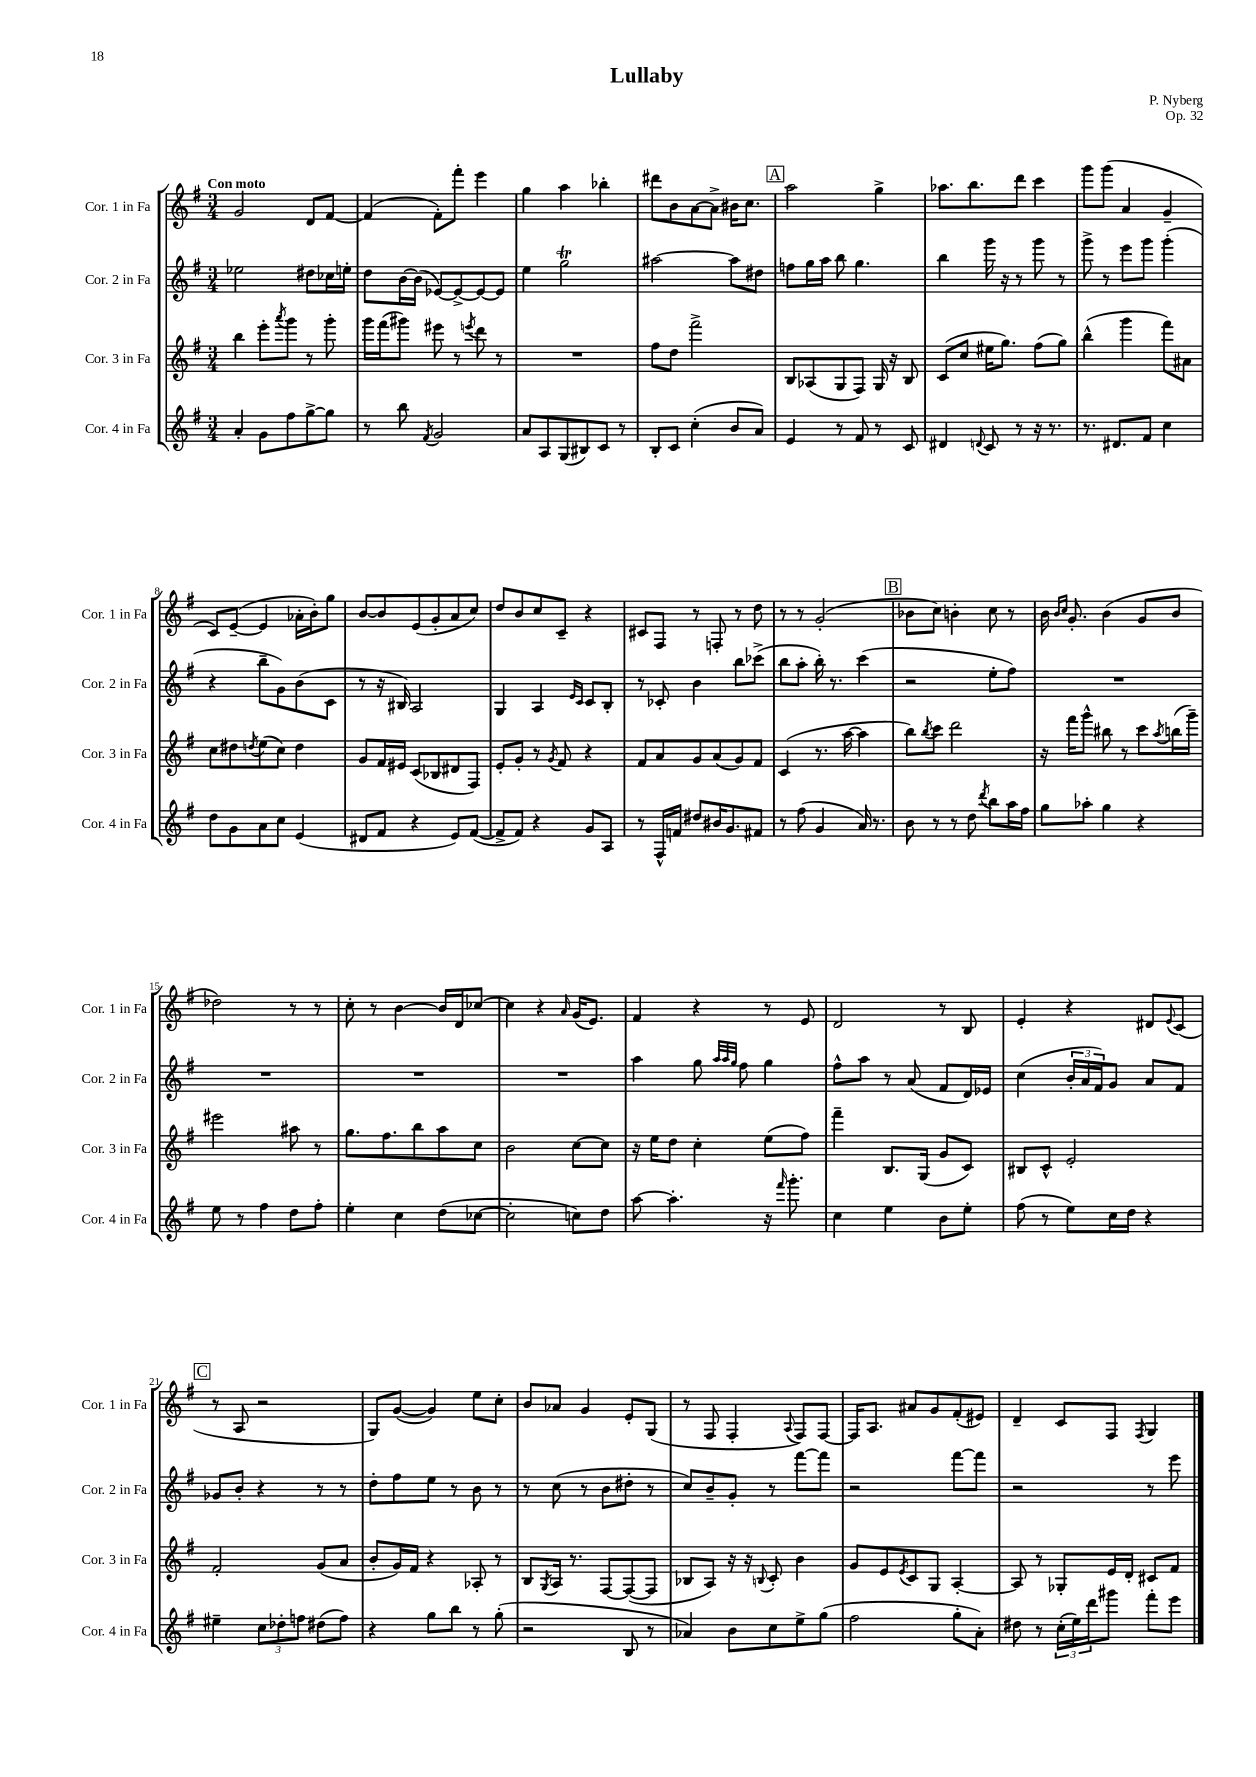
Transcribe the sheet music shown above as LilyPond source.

\header { title = "Lullaby" composer = "P. Nyberg" opus = "Op. 32" }
<<
\new StaffGroup <<
\new Staff = "s0" \with { instrumentName = "Cor. 1 in Fa" shortInstrumentName = "Cor. 1 in Fa" } {
    \clef treble \key g \major \numericTimeSignature \time 3/4 \tempo "Con moto"
    g'2 d'8 fis'8~ |
    fis'4( fis'8-.) fis'''8-. e'''4 |
    g''4 a''4 bes''4-. |
    dis'''8 b'8 a'8~ a'8-> bis'16 c''8. |
    \mark \markup { \box "A" } a''2 g''4-> |
    aes''8. b''8. d'''8 c'''4 |
    g'''8 g'''8( a'4 g'4-- |
    c'8) e'8~--( e'4 aes'16-. b'16-.) g''8 |
    b'8~ b'8 e'8( g'8-. a'8 c''8) |
    d''8 b'8 c''8 c'8-- r4 |
    cis'8 fis8 r8 f8-. r8 d''8 |
    r8 r8 g'2-.( |
    \mark \markup { \box "B" } bes'8 c''8) b'4-. c''8 r8 |
    b'16 \grace { b'16 c''16 } g'8.-. b'4( g'8 b'8 |
    des''2) r8 r8 |
    c''8-. r8 b'4~ b'16 d'16 ces''8~ |
    ces''4 r4 \grace { a'16 } g'16( e'8.) |
    fis'4 r4 r8 e'8 |
    d'2 r8 b8 |
    e'4-. r4 dis'8 \appoggiatura { e'8 } c'8( |
    \mark \markup { \box "C" } r8 a8 r2 |
    g8) g'8~( g'4) e''8 c''8-. |
    b'8 aes'8 g'4 e'8-. g8( |
    r8 fis8 fis4-. \appoggiatura { a8 } fis8) fis8~ |
    fis16 a8. ais'8 g'8 fis'8-.( eis'8) |
    d'4-- c'8 fis8 \acciaccatura { fis8 } g4 \bar "|." |
}
\new Staff = "s1" \with { instrumentName = "Cor. 2 in Fa" shortInstrumentName = "Cor. 2 in Fa" } {
    \clef treble \key g \major \numericTimeSignature \time 3/4
    ees''2 dis''8 ces''16 e''16-. |
    d''8 b'16~ b'16( ees'8~) ees'8~-> ees'8~ ees'8 |
    e''4 g''2\trill |
    ais''2~ ais''8 dis''8 |
    \mark \markup { \box "A" } f''8 g''16 a''16 b''8 g''4. |
    b''4 g'''16 r16 r8 g'''8 r8 |
    g'''8-> r8 e'''8 g'''8 g'''4-.( |
    r4 b''8-- g'8) b'8( c'8 |
    r8 r16 bis16) a2 |
    g4 a4 \grace { e'16 c'16 } c'8 b8-. |
    r8 ces'8-. b'4 b''8 ces'''8->( |
    b''8 a''8-. b''16-.) r8. c'''4( |
    \mark \markup { \box "B" } r2 e''8-. fis''8) |
    R2. |
    R2. |
    R2. |
    R2. |
    a''4 g''8 \grace { a''32 a''32 g''32 } fis''8 g''4 |
    fis''8-^ a''8 r8 a'8( fis'8 d'16) ees'16 |
    c''4( \tuplet 3/2 { b'16-. a'16 fis'16) } g'8 a'8 fis'8 |
    \mark \markup { \box "C" } ges'8 b'8-. r4 r8 r8 |
    d''8-. fis''8 e''8 r8 b'8 r8 |
    r8 c''8( r8 b'8 dis''8-. r8 |
    c''8) b'8-- g'8-. r8 fis'''8~ fis'''8 |
    r2 fis'''8~ fis'''8 |
    r2 r8 e'''8 \bar "|." |
}
\new Staff = "s2" \with { instrumentName = "Cor. 3 in Fa" shortInstrumentName = "Cor. 3 in Fa" } {
    \clef treble \key g \major \numericTimeSignature \time 3/4
    b''4 e'''8-. \acciaccatura { a'''8 } g'''8 r8 g'''8-. |
    g'''16 fis'''16( gis'''8) eis'''8 r8 \acciaccatura { e'''8 } d'''8 r8 |
    R2. |
    fis''8 d''8 fis'''2-> |
    \mark \markup { \box "A" } b8 aes8( g8 fis8) g16 r16 b8 |
    c'8( c''8 eis''16 g''8.) fis''8( g''8) |
    b''4-^( g'''4 fis'''8) ais'8 |
    c''8 dis''8 \acciaccatura { d''8 } e''8( c''8) d''4 |
    g'8 fis'16 eis'16 c'8( bes8 dis'8 fis8) |
    e'8-. g'8-. r8 \acciaccatura { g'8 } fis'8 r4 |
    fis'8 a'8 g'8 a'8( g'8) fis'8 |
    c'4( r8. a''16~ a''4 |
    \mark \markup { \box "B" } b''8) \acciaccatura { b''8 } c'''8 d'''2 |
    r16 fis'''16 g'''8-^ bis''8 r8 c'''8 \acciaccatura { a''8 } b''16( g'''16--) |
    eis'''2 ais''8 r8 |
    g''8. fis''8. b''8 a''8 c''8 |
    b'2 c''8~ c''8 |
    r16 e''16 d''8 c''4-. e''8( fis''8) |
    fis'''4-- b8. g16( g'8 c'8) |
    bis8 c'8-^ e'2-. |
    \mark \markup { \box "C" } fis'2-. g'8( a'8 |
    b'8-. g'16) fis'16 r4 aes8-. r8 |
    b8 \acciaccatura { g8 } a16 r8. fis8~ fis8~( fis8 |
    bes8 a8) r16 r16 \appoggiatura { b8 } c'8-. b'4 |
    g'8 e'8 \acciaccatura { e'8 } c'8 g8 a4~-. |
    a8 r8 ges8-. e'16 d'16-. cis'8 fis'8 \bar "|." |
}
\new Staff = "s3" \with { instrumentName = "Cor. 4 in Fa" shortInstrumentName = "Cor. 4 in Fa" } {
    \clef treble \key g \major \numericTimeSignature \time 3/4
    a'4-. g'8 fis''8 g''8~-> g''8 |
    r8 b''8 \acciaccatura { fis'8 } g'2 |
    a'8 a8 g8( bis8) c'8 r8 |
    b8-. c'8 c''4-.( b'8 a'8) |
    \mark \markup { \box "A" } e'4 r8 fis'8 r8 c'8 |
    dis'4 \appoggiatura { d'8 } c'8 r8 r16 r8. |
    r8. dis'8. fis'8 c''4 |
    d''8 g'8 a'8 c''8 e'4( |
    dis'8 fis'8 r4 e'8) fis'8~( |
    fis'8-> fis'8) r4 g'8 a8 |
    r8 fis16-^ f'16 dis''8 bis'16 g'8. fis'8 |
    r8 fis''8( g'4 a'16) r8. |
    \mark \markup { \box "B" } b'8 r8 r8 d''8 \acciaccatura { d'''8 } b''8 a''16 fis''16 |
    g''8 aes''8-. g''4 r4 |
    e''8 r8 fis''4 d''8 fis''8-. |
    e''4-. c''4 d''8( ces''8~ |
    ces''2-. c''8) d''8 |
    a''8~ a''4.-. r16 \grace { fis'''16 } g'''8.-. |
    c''4 e''4 b'8 e''8-. |
    fis''8( r8 e''8) c''16 d''16 r4 |
    \mark \markup { \box "C" } eis''4-- \tuplet 3/2 { c''8 des''8-. f''8 } dis''8( f''8) |
    r4 g''8 b''8 r8 g''8-.( |
    r2 b8 r8 |
    aes'4) b'8 c''8 e''8-> g''8( |
    fis''2 g''8-. a'8-.) |
    dis''8 r8 \tuplet 3/2 { c''16-.( e''16) d'''16 } gis'''8 fis'''8-. e'''8 \bar "|." |
}
>>
>>
